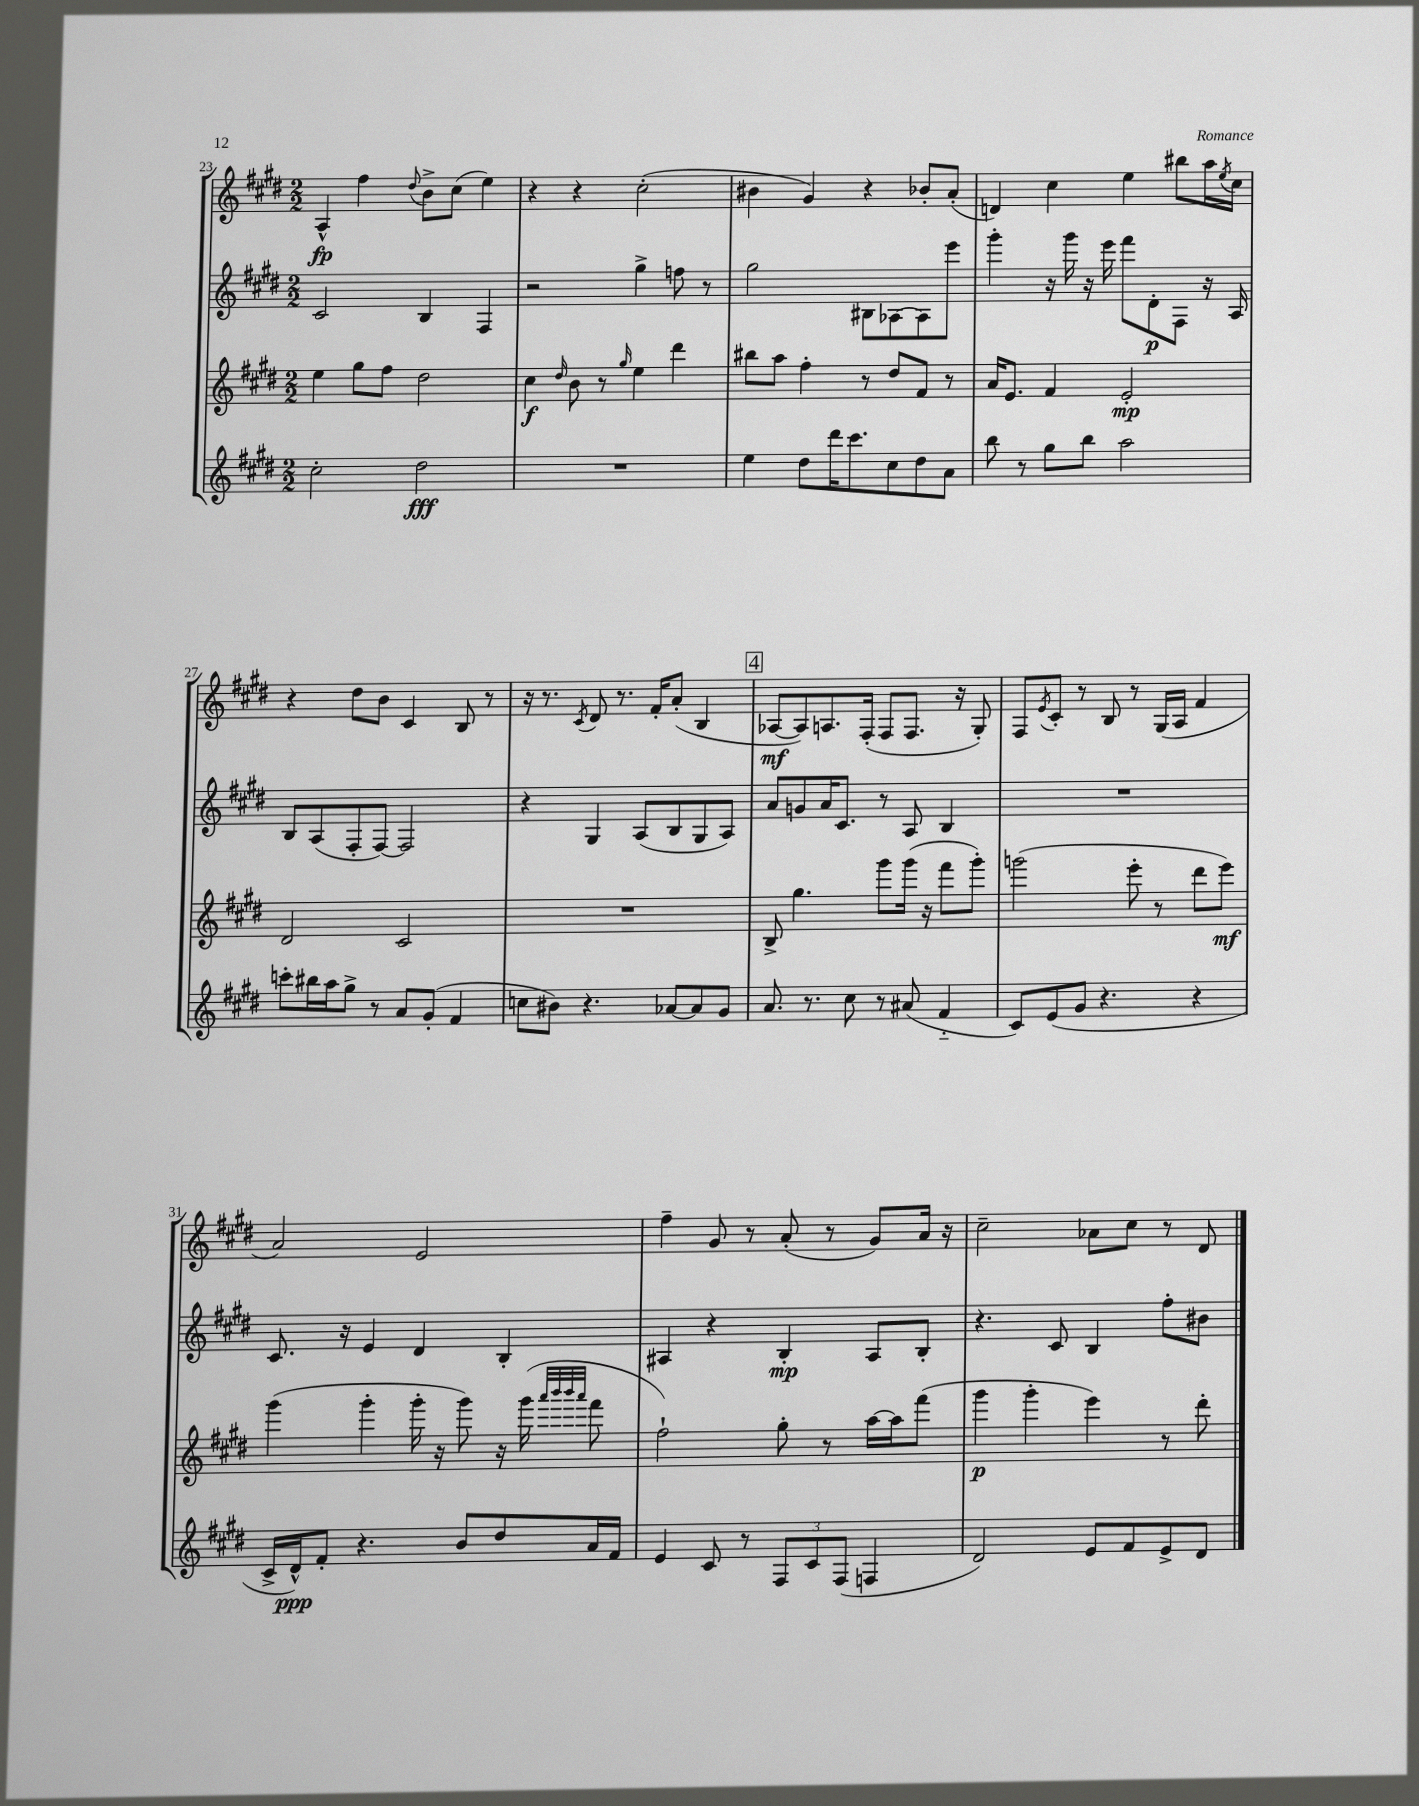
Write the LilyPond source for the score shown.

<<
\new StaffGroup <<
\new Staff = "s0" {
    \clef treble \key e \major \numericTimeSignature \time 2/2
    a4-^\fp fis''4 \appoggiatura { dis''8 } b'8-> cis''8( e''4) |
    r4 r4 cis''2-.( |
    bis'4 gis'4) r4 bes'8-. a'8-.( |
    d'4) cis''4 e''4 bis''8 a''16 \acciaccatura { e''8 } cis''16 |
    r4 dis''8 b'8 cis'4 b8 r8 |
    r16 r8. \acciaccatura { cis'8 } dis'8 r8. fis'16-. a'8-.( b4 |
    \mark \markup { \box "4" } aes8~\mf aes8) a8. fis16-.( fis8 fis8. r16 gis8-.) |
    fis8 \acciaccatura { e'8 } cis'8-. r8 b8 r8 gis16( a16 fis'4 |
    a'2) e'2 |
    fis''4-- gis'8 r8 a'8-.( r8 gis'8) a'16 r16 |
    cis''2-- aes'8 cis''8 r8 dis'8 \bar "|." |
}
\new Staff = "s1" {
    \clef treble \key e \major \numericTimeSignature \time 2/2
    cis'2 b4 fis4 |
    r2 gis''4-> f''8 r8 |
    gis''2 bis8 aes8~ aes8 e'''8 |
    gis'''4-. r16 gis'''16 r16 e'''16 fis'''8 dis'8-.\p fis8 r16 a16 |
    b8 a8( fis8-. fis8~) fis2 |
    r4 gis4 a8( b8 gis8 a8) |
    \mark \markup { \box "4" } a'8 g'8 a'16 cis'8. r8 a8 b4 |
    R1 |
    cis'8. r16 e'4 dis'4 b4-. |
    ais4 r4 b4-.\mp ais8 b8-. |
    r4. cis'8 b4 fis''8-. bis'8 \bar "|." |
}
\new Staff = "s2" {
    \clef treble \key e \major \numericTimeSignature \time 2/2
    e''4 gis''8 fis''8 dis''2 |
    cis''4\f \grace { dis''16 } b'8 r8 \grace { gis''16 } e''4 dis'''4 |
    bis''8 a''8 fis''4-. r8 dis''8 fis'8 r8 |
    a'16 e'8. fis'4 e'2-.\mp |
    dis'2 cis'2 |
    R1 |
    \mark \markup { \box "4" } b8-> gis''4. gis'''8 gis'''16( r16 fis'''8 gis'''8-.) |
    g'''2( e'''8-. r8 dis'''8 e'''8\mf) |
    gis'''4( gis'''4-. gis'''16-. r16 gis'''8) r16 gis'''16( \grace { a'''32 b'''32 b'''32 a'''32 } fis'''8 |
    fis''2-!) gis''8-. r8 a''16~ a''16 fis'''8( |
    gis'''4\p gis'''4-. e'''4) r8 dis'''8-. \bar "|." |
}
\new Staff = "s3" {
    \clef treble \key e \major \numericTimeSignature \time 2/2
    cis''2-. dis''2\fff |
    R1 |
    e''4 dis''8 dis'''16 cis'''8. cis''8 dis''8 a'8 |
    b''8 r8 gis''8 b''8 a''2 |
    c'''8-. bis''16 a''16 gis''8-> r8 a'8 gis'8-.( fis'4 |
    c''8 bis'8) r4. aes'8~ aes'8 gis'8 |
    \mark \markup { \box "4" } a'8. r8. cis''8 r8 ais'8( fis'4-_ |
    cis'8) e'8( gis'8 r4. r4 |
    cis'16-> dis'16-^\ppp) fis'8-. r4. b'8 dis''8 a'16 fis'16 |
    e'4 cis'8 r8 \tuplet 3/2 { fis8 cis'8 fis8( } f4 |
    dis'2) e'8 fis'8 e'8-> dis'8 \bar "|." |
}
>>
>>
\layout { \context { \Score currentBarNumber = #23 } }
